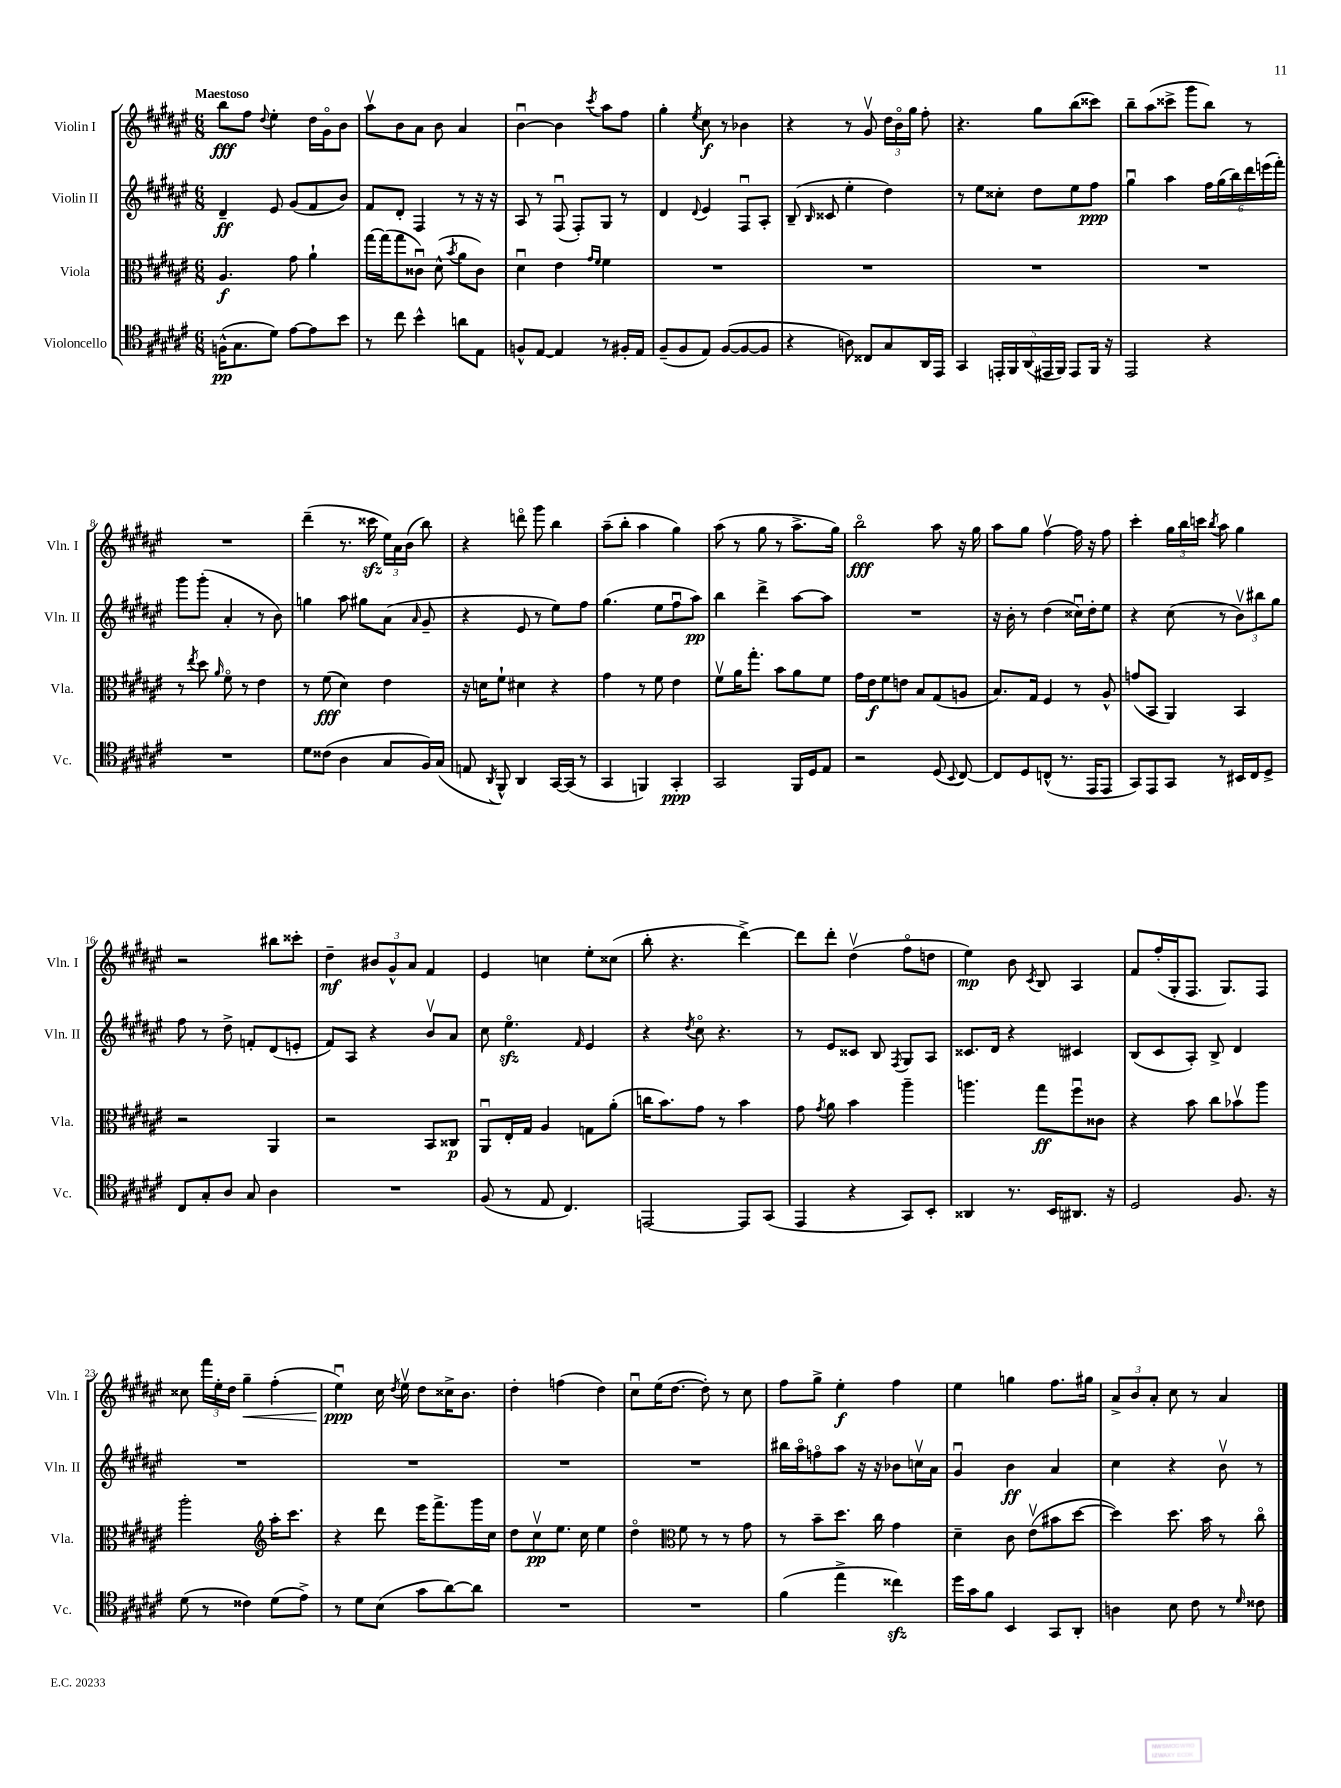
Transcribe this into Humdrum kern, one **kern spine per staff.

**kern	**dynam	**kern	**dynam	**kern	**dynam	**kern	**dynam
*part4	*part4	*part3	*part3	*part2	*part2	*part1	*part1
*staff4	*staff4	*staff3	*staff3	*staff2	*staff2	*staff1	*staff1
*I"Violoncello	*	*I"Viola	*	*I"Violin II	*	*I"Violin I	*
*I'Vc.	*	*I'Vla.	*	*I'Vln. II	*	*I'Vln. I	*
*clefC4	*	*clefC3	*	*clefG2	*	*clefG2	*
*k[f#c#g#d#a#e#]	*	*k[f#c#g#d#a#e#]	*	*k[f#c#g#d#a#e#]	*	*k[f#c#g#d#a#e#]	*
*M6/8	*	*M6/8	*	*M6/8	*	*M6/8	*
=1	=1	=1	=1	=1	=1	=1	=1
!	!	!	!	!	!	!LO:TX:a:B:t=Maestoso	!
(16Fn^^\KL	pp	4.A#/	f	4d#~/	ff	8bb\L	fff
8.G#\	.	.	.	.	.	.	.
.	.	.	.	.	.	8ff#\J	.
.	.	.	.	.	.	8qqdd#/	.
8d#\J)	.	.	.	8e#/	.	4ee#'\	.
[8e#\L	.	8g#\	.	(8g#/L	.	.	.
8e#\]	.	4a#`\	.	8f#/	.	16dd#\LL	.
.	.	.	.	.	.	16g#\J	.
8b\J	.	.	.	8b/J)	.	8b\J	.
=2	=2	=2	=2	=2	=2	=2	=2
8r	.	[16gg#\LL	.	8f#/L	.	8aa#v\L	.
.	.	(16gg#\J]	.	.	.	.	.
8cc#\	.	8gg#\	.	8d#'/J	.	8b\	.
4b^^\	.	8c##Xu\J)	.	4F#/	.	8a#\J	.
.	.	(8d#^^\	.	.	.	8b\	.
.	.	8qb/	.	.	.	.	.
8an\L	.	8a#\L	.	8r	.	4a#/	.
8E#\J	.	8c##\J)	.	16r	.	.	.
.	.	.	.	16r	.	.	.
=3	=3	=3	=3	=3	=3	=3	=3
8Fn^^/L	.	4d#u\	.	8A#/	.	[4bu\	.
[8E#/J	.	.	.	8r	.	.	.
4E#/]	.	4e#\	.	(8F#u/	.	4b\]	.
.	.	.	.	8F#'/L)	.	.	.
.	.	16qqg#/LL	.	.	.	.	.
.	.	16qqf#/JJ	.	.	.	8qccc#/	.
8r	.	4f#\	.	8G#/J	.	8aa#\L	.
16F#X'/LL	.	.	.	8r	.	8ff#\J	.
16E#/JJ	.	.	.	.	.	.	.
=4	=4	=4	=4	=4	=4	=4	=4
(8F#~/L	.	2.r	.	4d#/	.	4gg#'\	.
8F#/	.	.	.	.	.	.	.
.	.	.	.	8qqd#/	.	8qee#/	.
8E#/J)	.	.	.	4e#/	.	8cc#\	f
([8F#/L	.	.	.	.	.	8r	.
8F#/_	.	.	.	8F#u/L	.	4b-X\	.
8F#/J]	.	.	.	8A#'/J	.	.	.
=5	=5	=5	=5	=5	=5	=5	=5
4r	.	2.r	.	(8B~/	.	4r	.
.	.	.	.	16qqB/	.	.	.
.	.	.	.	8c##X/	.	.	.
8An\)	.	.	.	4ee#'\	.	8r	.
8C##X/L	.	.	.	.	.	8g#v/	.
8G#/	.	.	.	4dd#\)	.	24dd#\LL	.
.	.	.	.	.	.	24b\	.
.	.	.	.	.	.	24gg#\JJ	.
16AA#/L	.	.	.	.	.	8ff#'\	.
16EE#/JJ	.	.	.	.	.	.	.
=6	=6	=6	=6	=6	=6	=6	=6
4GG#/	.	2.r	.	8r	.	4.r	.
.	.	.	.	8ee#\L	.	.	.
20EEn'/LL	.	.	.	8cc##X'\J	.	.	.
20FF#/	.	.	.	.	.	.	.
(20AA#/	.	.	.	.	.	.	.
.	.	.	.	8dd#\L	.	8gg#\L	.
20EE#X/	.	.	.	.	.	.	.
20FF#/JJ)	.	.	.	.	.	.	.
8EE#/L	.	.	.	8ee#\	.	(8bb\	.
16FF#/Jk	.	.	.	8ff#\J	ppp	8ccc##X\J)	.
16r	.	.	.	.	.	.	.
=7	=7	=7	=7	=7	=7	=7	=7
2EE#/	.	2.r	.	4gg#u\	.	8bb~\L	.
.	.	.	.	.	.	(8aa#\	.
.	.	.	.	4aa#\	.	8ccc##X^\J	.
.	.	.	.	.	.	8ggg#\L	.
4r	.	.	.	24ff#\LL	.	8bb\J)	.
.	.	.	.	(24gg#\	.	.	.
.	.	.	.	24bb\)	.	.	.
.	.	.	.	24ddd#\	.	8r	.
.	.	.	.	(24eeen\	.	.	.
.	.	.	.	24fff#'\JJ)	.	.	.
!!LO:LB:g=z
=8	=8	=8	=8	=8	=8	=8	=8
2.r	.	8r	.	8ggg#\L	.	2.r	.
.	.	8qee#/	.	.	.	.	.
.	.	8dd#\	.	(8ggg#'\J	.	.	.
.	.	16qqa#/	.	.	.	.	.
.	.	8f#\	.	4a#'/	.	.	.
.	.	8r	.	.	.	.	.
.	.	4e#\	.	8r	.	.	.
.	.	.	.	8b\)	.	.	.
=9	=9	=9	=9	=9	=9	=9	=9
8d#\L	.	8r	.	4ggn\	.	(4ddd#~\	.
(8c##X\J	.	(8f#\	fff	.	.	.	.
4A#\	.	4d#\)	.	8aa#\	.	8.r	.
.	.	.	.	8gg#X\L	.	.	.
.	.	.	.	.	.	16ccc##Xzz\	.
8G#/L	.	4e#\	.	(8a#\J	.	24ee#\LL)	.
.	.	.	.	.	.	24a#\	.
.	.	.	.	.	.	(24b\JJ	.
.	.	.	.	16qqa#/	.	.	.
16F#/L)	.	.	.	8g#~/	.	8bb\)	.
(16G#/JJ	.	.	.	.	.	.	.
=10	=10	=10	=10	=10	=10	=10	=10
8En/	.	16r	.	4r	.	4r	.
.	.	16dn\KL	.	.	.	.	.
8qAA#/	.	.	.	.	.	.	.
8FF#^^/)	.	8f#`\J	.	.	.	.	.
4AA#/	.	4d#X\	.	8e#/	.	8dddn\	.
.	.	.	.	8r	.	8ggg#\	.
[16GG#/LL	.	4r	.	8ee#\L)	.	4bb\	.
(16GG#/JJ]	.	.	.	.	.	.	.
8r	.	.	.	8ff#\J	.	.	.
=11	=11	=11	=11	=11	=11	=11	=11
4GG#/	.	4g#\	.	(4.gg#\	.	(8aa#~\L	.
.	.	.	.	.	.	8bb'\J	.
4FFn/)	.	8r	.	.	.	4aa#\	.
.	.	8f#\	.	8ee#\L	.	.	.
4GG#'/	ppp	4e#\	.	8ff#u\	.	4gg#\)	.
.	.	.	.	8aa#\J)	pp	.	.
=12	=12	=12	=12	=12	=12	=12	=12
2GG#/	.	8f#v\L	.	4bb\	.	(8aa#\	.
.	.	16a#\K	.	.	.	8r	.
.	.	8.gg#'\J	.	.	.	.	.
.	.	.	.	4ddd#^\	.	8gg#\	.
.	.	8b\L	.	.	.	8r	.
16FF#/LL	.	8a#\	.	[8aa#\L	.	8.aa#^\L	.
16D#/J	.	.	.	.	.	.	.
8E#/J	.	8f#\J	.	8aa#\J]	.	.	.
.	.	.	.	.	.	16gg#\Jk)	.
=13	=13	=13	=13	=13	=13	=13	=13
2r	.	16g#\LL	.	2.r	.	2bb\	fff
.	.	16e#\J	f	.	.	.	.
.	.	8f#\	.	.	.	.	.
.	.	8en\J	.	.	.	.	.
.	.	8B/L	.	.	.	.	.
(8D#/	.	(8G#/	.	.	.	8aa#\	.
8qqBB/	.	.	.	.	.	.	.
[8C#/)	.	8An/J	.	.	.	16r	.
.	.	.	.	.	.	16gg#\	.
=14	=14	=14	=14	=14	=14	=14	=14
8C#/L]	.	8.B/L)	.	16r	.	8aa#\L	.
.	.	.	.	16b'\	.	.	.
8D#/	.	.	.	8r	.	8gg#\J	.
.	.	16G#/Jk	.	.	.	.	.
(8Cn^^/J	.	4F#/	.	(4dd#\	.	[4ff#v\	.
8.r	.	.	.	.	.	.	.
.	.	8r	.	16cc##Xu\LL)	.	16ff#\]	.
16EE#/KL	.	.	.	16dd#'\J	.	16r	.
8EE#/J	.	8A#^^/	.	8ee#\J	.	8ff#\	.
=15	=15	=15	=15	=15	=15	=15	=15
8GG#/L)	.	(8gn/L	.	4r	.	4ccc#'\	.
8EE#/	.	8BB/J	.	.	.	.	.
8GG#/J	.	4AA#/)	.	(8cc#\	.	24gg#\LL	.
.	.	.	.	.	.	24bb\	.
.	.	.	.	.	.	24cccn\JJ	.
.	.	.	.	.	.	8qbb/	.
8r	.	.	.	8r	.	8aa#\	.
16BB#X/LL	.	4BB/	.	12bv\L)	.	4gg#\	.
16C#/J	.	.	.	.	.	.	.
.	.	.	.	12bb#X\	.	.	.
8D#^/J	.	.	.	.	.	.	.
.	.	.	.	12gg#\J	.	.	.
!!LO:LB:g=z
=16	=16	=16	=16	=16	=16	=16	=16
8C#/L	.	2r	.	8ff#\	.	2r	.
8G#'/	.	.	.	8r	.	.	.
8A#/J	.	.	.	8dd#^\	.	.	.
8G#/	.	.	.	8fn'/L	.	.	.
4A#\	.	4AA#/	.	(8d#/	.	8bb#X\L	.
.	.	.	.	8en'/J	.	8ccc##X'\J	.
=17	=17	=17	=17	=17	=17	=17	=17
2.r	.	2r	.	8f#/L)	.	4dd#~\	mf
.	.	.	.	8A#/J	.	.	.
.	.	.	.	4r	.	12b#X/L	.
.	.	.	.	.	.	12g#^^/	.
.	.	.	.	.	.	12a#/J	.
.	.	8BB/L	.	8bv/L	.	4f#/	.
.	.	8C##X/J	p	8a#/J	.	.	.
=18	=18	=18	=18	=18	=18	=18	=18
(8F#/	.	8AA#u/L	.	8cc#\	.	4e#/	.
8r	.	16E#'/L	.	4.ee#zz\	.	.	.
.	.	16G#/JJ	.	.	.	.	.
8E#/	.	4A#/	.	.	.	4ccn\	.
4.C#/)	.	.	.	.	.	.	.
.	.	.	.	16qqf#/	.	.	.
.	.	8Gn\L	.	4e#/	.	8ee#'\L	.
.	.	(8a#'\J	.	.	.	(8cc##X\J	.
=19	=19	=19	=19	=19	=19	=19	=19
[2EEn/	.	16ccn\KL	.	4r	.	8bb'\	.
.	.	8.b\)	.	.	.	.	.
.	.	.	.	.	.	4.r	.
.	.	.	.	8qdd#/	.	.	.
.	.	8g#\J	.	8cc#\	.	.	.
.	.	8r	.	4.r	.	.	.
8EE/L]	.	4b\	.	.	.	[4ddd#^\)	.
(8GG#/J	.	.	.	.	.	.	.
=20	=20	=20	=20	=20	=20	=20	=20
4EE#/	.	8g#\	.	8r	.	8ddd#\L]	.
.	.	8qg#/	.	.	.	.	.
.	.	8a#\	.	8e#/L	.	8ddd#'\J	.
4r	.	4b\	.	8c##X/J	.	(4dd#v\	.
.	.	.	.	8B/	.	.	.
.	.	.	.	8qF#/	.	.	.
8GG#/L)	.	4aa#~\	.	8G#/L	.	8ff#\L	.
8BB'/J	.	.	.	8A#/J	.	8ddn\J	.
=21	=21	=21	=21	=21	=21	=21	=21
4AA##X/	.	4.aan\	.	8.c##X/L	.	4ee#\)	mp
.	.	.	.	16d#/Jk	.	.	.
8.r	.	.	.	4r	.	8b\	.
.	.	.	.	.	.	8qc#/	.
.	.	8gg#\L	ff	.	.	8B/	.
16BB/KL	.	.	.	.	.	.	.
8.AA#X/J	.	8ff#u\	.	4c#X/	.	4A#/	.
.	.	8c##X\J	.	.	.	.	.
16r	.	.	.	.	.	.	.
=22	=22	=22	=22	=22	=22	=22	=22
2D#/	.	4r	.	(8B/L	.	8f#/L	.
.	.	.	.	8c#/	.	(16ff#'/L	.
.	.	.	.	.	.	16G#'/J	.
.	.	8b\	.	8A#'/J)	.	8.F#/J	.
.	.	8cc#\L	.	8B^/	.	.	.
.	.	.	.	.	.	8.G#/L)	.
8.F#/	.	8b-Xv\	.	4d#/	.	.	.
.	.	8aa#\J	.	.	.	8F#/J	.
16r	.	.	.	.	.	.	.
!!LO:LB:g=z
=23	=23	=23	=23	=23	=23	=23	=23
(8d#\	.	2aa#'\	.	2.r	.	8cc##X\	.
8r	.	.	.	.	.	24fff#\LL	.
.	.	.	.	.	.	24ee#'\	.
.	.	.	.	.	.	24dd#\JJ	.
!	!	!	!	!	!	!	!LO:HP:b
4c##X\)	.	.	.	.	.	4gg#~\	<
*	*	*clefG2	*	*	*	*	*
(8d#\L	.	16aa#'\KL	.	.	.	(4ff#'\	.
.	.	8.ccc#\J	.	.	.	.	.
8e#^\J)	.	.	.	.	.	.	.
=24	=24	=24	=24	=24	=24	=24	=24
8r	.	4r	.	2.r	.	4ee#u\)	ppp
8d#\L	.	.	.	.	.	.	.
(8B\J	.	8ddd#\	.	.	.	16cc#\	[
.	.	.	.	.	.	8qdd#/	.
.	.	.	.	.	.	16ee#v\	.
8g#\L	.	16eee#\KL	.	.	.	8dd#\L	.
.	.	8.fff#^\	.	.	.	.	.
[8a#\)	.	.	.	.	.	16cc##X^\K	.
.	.	.	.	.	.	8.b\J	.
8a#\J]	.	16ggg#\L	.	.	.	.	.
.	.	16cc#\JJ	.	.	.	.	.
=25	=25	=25	=25	=25	=25	=25	=25
2.r	.	8dd#\L	.	2.r	.	4dd#'\	.
.	.	8cc#v\	pp	.	.	.	.
.	.	8.ee#\J	.	.	.	(4ffn\	.
.	.	16cc#\	.	.	.	.	.
.	.	4ee#\	.	.	.	4dd#\)	.
=26	=26	=26	=26	=26	=26	=26	=26
2.r	.	4dd#\	.	2.r	.	8cc#u\L	.
.	.	.	.	.	.	(16ee#\K	.
.	.	.	.	.	.	[8.dd#\J	.
*	*	*clefC3	*	*	*	*	*
.	.	8f#\	.	.	.	.	.
.	.	8r	.	.	.	8dd#'\])	.
.	.	8r	.	.	.	8r	.
.	.	8g#\	.	.	.	8cc#\	.
=27	=27	=27	=27	=27	=27	=27	=27
(4f#\	.	8r	.	16bb#X\LL	.	8ff#\L	.
.	.	.	.	16aa#\J	.	.	.
.	.	8b~\L	.	8ffn\	.	8gg#^\J	.
4ee#^\	.	8.dd#\J	.	8aa#\J	.	4ee#'\	f
.	.	.	.	16r	.	.	.
.	.	16cc#\	.	16r	.	.	.
4cc##Xzz\)	.	4g#\	.	8b-X\L	.	4ff#\	.
.	.	.	.	16ccnv\L	.	.	.
.	.	.	.	16a#\JJ	.	.	.
=28	=28	=28	=28	=28	=28	=28	=28
16dd#\LL	.	4d#~\	.	4g#u/	.	4ee#\	.
16g#\J	.	.	.	.	.	.	.
8f#\J	.	.	.	.	.	.	.
4BB/	.	8c#\	.	4b\	ff	4ggn\	.
.	.	(8e#v\L	.	.	.	.	.
8GG#/L	.	8b#X\	.	4a#/	.	8.ff#\L	.
8AA#'/J	.	[8dd#\J	.	.	.	.	.
.	.	.	.	.	.	16gg#X\Jk	.
=29	=29	=29	=29	=29	=29	=29	=29
4An\	.	4dd#\])	.	4cc#\	.	12a#^/L	.
.	.	.	.	.	.	12b/	.
.	.	.	.	.	.	12a#'/J	.
8B\	.	8.dd#\	.	4r	.	8cc#\	.
8c#\	.	.	.	.	.	8r	.
.	.	16b\	.	.	.	.	.
8r	.	8r	.	8bv\	.	4a#/	.
16qqd#/	.	.	.	.	.	.	.
8c##X\	.	8cc#\	.	8r	.	.	.
==	==	==	==	==	==	==	==
*-	*-	*-	*-	*-	*-	*-	*-
